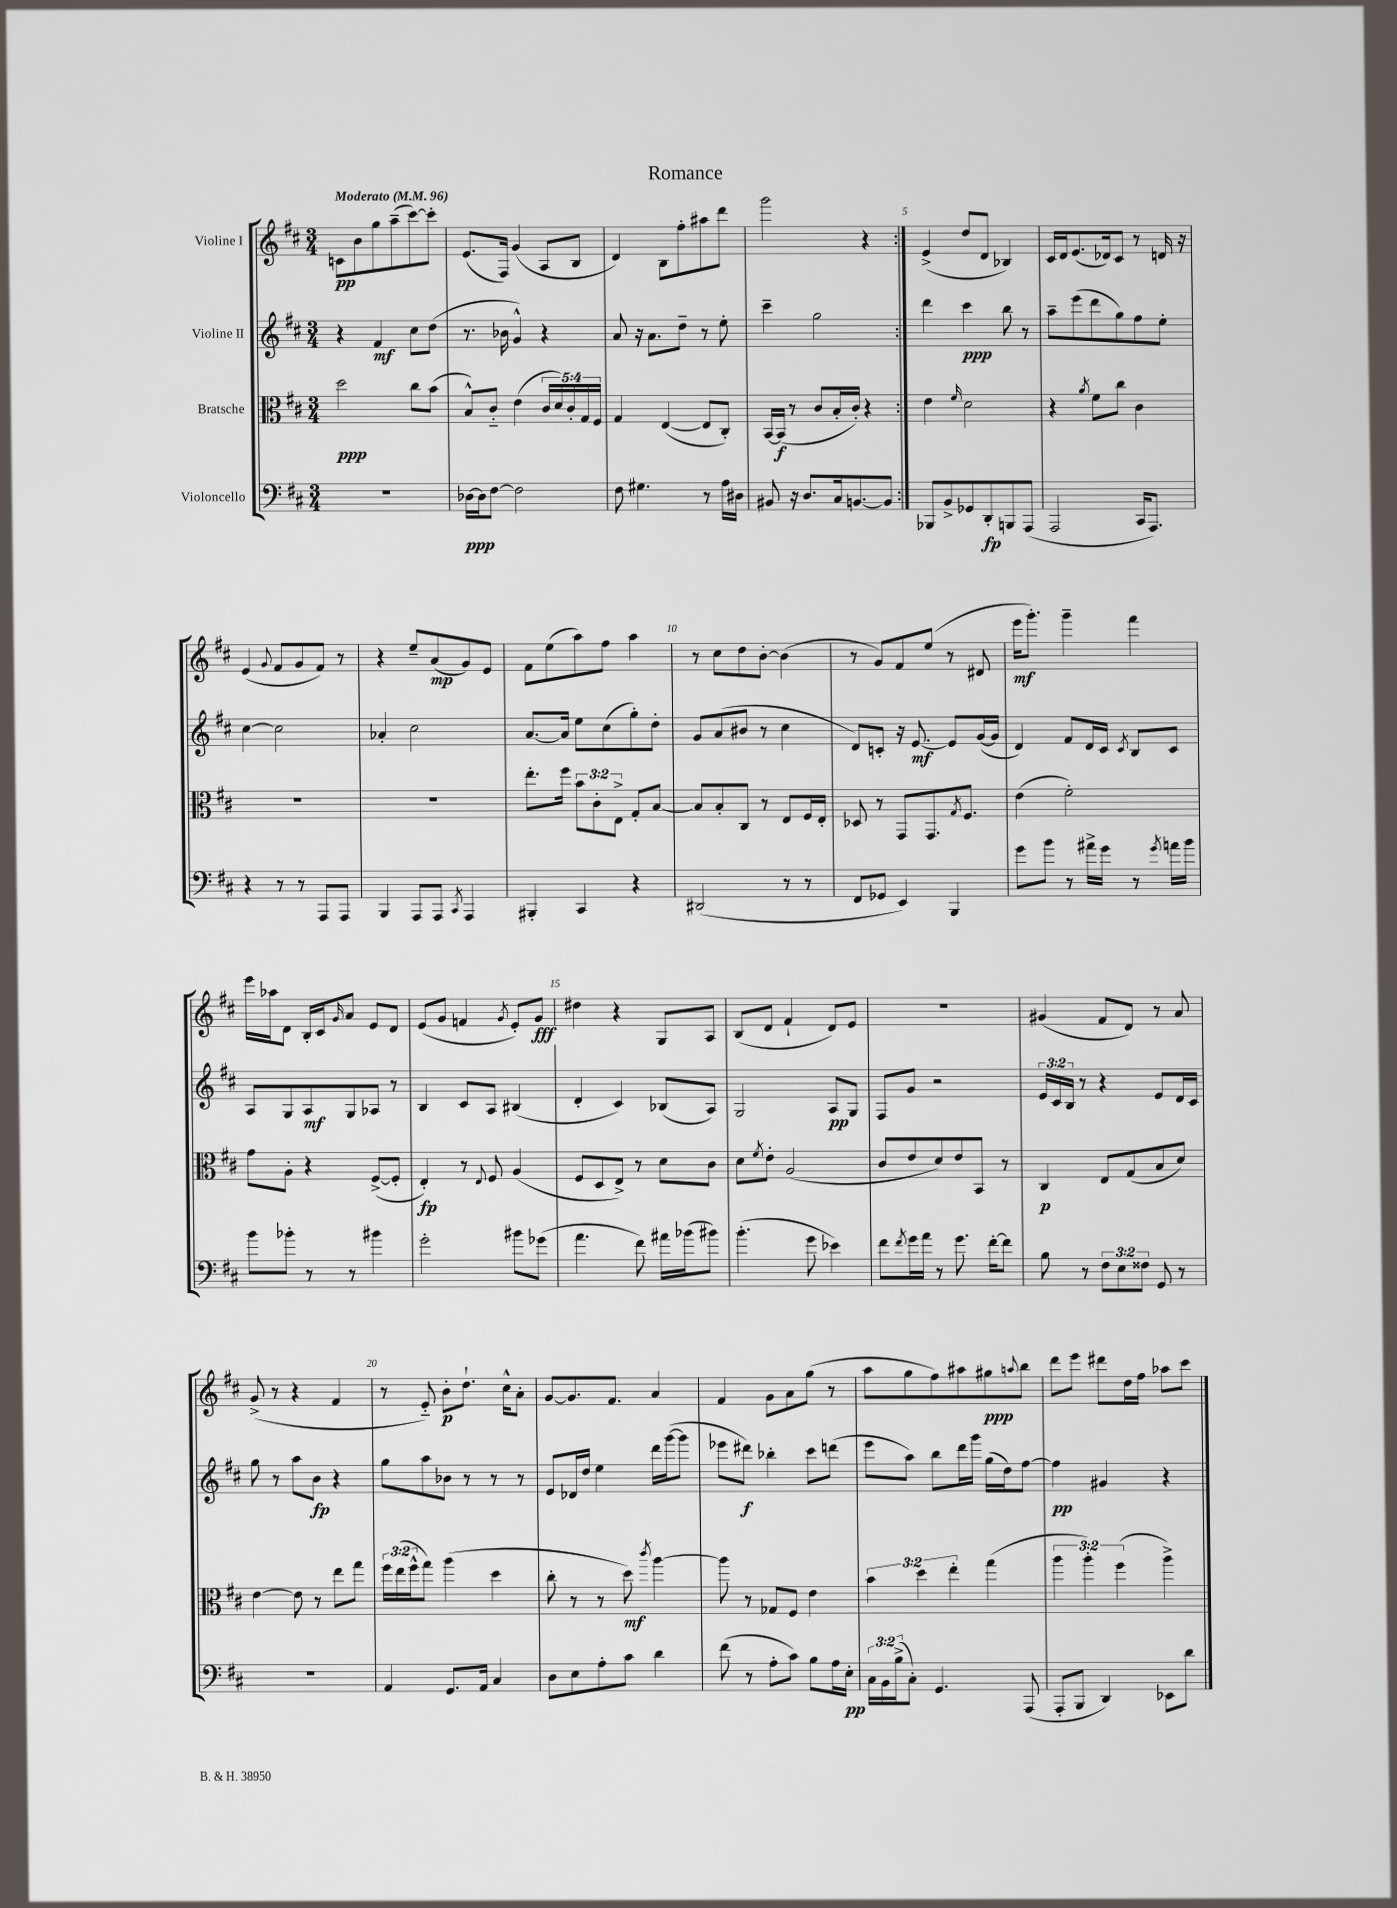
\header { title = "Romance" }
<<
\new StaffGroup <<
\new Staff = "s0" \with { instrumentName = "Violine I" } {
    \clef treble \key d \major \numericTimeSignature \time 3/4 \tempo "Moderato" 4 = 96
    \repeat volta 2 { c'8\pp b'8 g''8 a''8--( cis'''8~) cis'''8-. |
    e'8.( fis16) g'4( a8 b8 |
    d'4) b8 fis''8-. ais''8 d'''8 |
    g'''2 r4 | }
    e'4->( d''8 d'8 bes4) |
    cis'16 d'16 e'8.( des'16) cis'8 r8 d'16 r16 |
    e'4( \appoggiatura { g'8 } fis'8 g'8 fis'8) r8 |
    r4 e''8-- a'8\mp( g'8) e'8 |
    fis'8 e''8( a''8) fis''8 a''4 |
    r8 cis''8 d''8 b'8~-. b'4( |
    r8 g'8) fis'8 e''8( r8 dis'8 |
    e'''16\mf g'''8.-.) g'''4-- fis'''4 |
    e'''16 aes''16 d'8 b16-. cis'16 \grace { g'16 } a'8 e'8 d'8 |
    e'8( g'8 f'4 \acciaccatura { g'8 } e'8-.) g'8\fff |
    dis''4 r4 g8 a8 |
    b8( d'8 fis'4-! d'8) e'8 |
    R2. |
    gis'4( fis'8 d'8) r8 a'8 |
    g'8->( r8 r4 fis'4 |
    r8 e'8-_) b'8-.\p d''8.-! cis''16-^ a'8-. |
    g'8~ g'8. fis'8. a'4 |
    fis'4 g'8 a'8 g''8( r8 |
    a''8 g''8 fis''8) ais''8 gis''8\ppp \appoggiatura { a''8 } b''8 |
    d'''8 e'''8 dis'''8 d''16 fis''16 aes''8 cis'''8 \bar "|." |
}
\new Staff = "s1" \with { instrumentName = "Violine II" } {
    \clef treble \key d \major \numericTimeSignature \time 3/4 \override Staff.TupletNumber.text = #tuplet-number::calc-fraction-text
    \repeat volta 2 { r4 fis'4\mf cis''8 d''8( |
    r8. bes'16 g'4-^) r4 |
    a'8 r16 a'8. d''8-- r8 e''8-. |
    cis'''4-- g''2 | }
    d'''4 cis'''4\ppp b''8 r8 |
    a''8-- e'''8( d'''8 g''8) fis''8 e''8-. |
    cis''4~ cis''2 |
    aes'4-. cis''2 |
    a'8.~ a'16 e''8 cis''8( g''8-.) d''8-. |
    g'8 a'8( bis'8 r8 cis''4 |
    d'8) c'8-. r16 e'8.~\mf e'8 g'16~( g'16 |
    d'4) fis'8 d'16 cis'16 \acciaccatura { cis'8 } b8 cis'8 |
    a8 g8 a8\mf g8 aes8 r8 |
    b4 cis'8 a8 bis4( |
    d'4-. cis'4) bes8( a8) |
    g2 a8\pp g8 |
    fis8 g'8 r2 |
    \tuplet 3/2 { e'16 cis'16 b16 } r8 r4 e'8 d'16 cis'16 |
    g''8 r8 a''8 b'8\fp r4 |
    g''8 a''8 bes'8 r8 r8 r8 |
    e'8 des'16 d''16 e''4 d'''16 g'''16~( g'''8 |
    ees'''8 dis'''8\f) bes''4-. cis'''8 d'''8( |
    e'''8 a''8) b''8 d'''16 g'''16 g''16( d''16) fis''8~ |
    fis''4\pp gis'4 r4 \bar "|." |
}
\new Staff = "s2" \with { instrumentName = "Bratsche" } {
    \clef alto \key d \major \numericTimeSignature \time 3/4 \override Staff.TupletNumber.text = #tuplet-number::calc-fraction-text
    \repeat volta 2 { d''2\ppp cis''8 b'8( |
    b8-^) cis'8-_ e'4( \tuplet 5/4 { cis'16 d'16) cis'16-. g16 fis16 } |
    g4 e4~( e8 cis8-.) |
    b,16~ b,16\f( r8 cis'8 b16-. cis'16-.) r4 | }
    e'4 \grace { fis'16 } d'2 |
    r4 \acciaccatura { a'8 } fis'8 cis''8 cis'4 |
    R2. |
    R2. |
    e''8.-. fis''16 \tuplet 3/2 { b'8 cis'8-. e8-> } g8-. b8~ |
    b8 b8-. cis8 r8 e8 fis16 e16-. |
    des8 r8 g,8 g,8. \acciaccatura { g8 } fis8. |
    e'4( fis'2-.) |
    g'8 a8-. r4 fis8~->( fis8-. |
    e4-.\fp) r8 \appoggiatura { e8 } fis8 a4( |
    fis8 d8 e8->) r8 d'8 cis'8 |
    d'8 \acciaccatura { fis'8 } e'8-. a2( |
    cis'8 e'8 d'8) e'8 b,8 r8 |
    cis4\p e8 g8( b8 d'8) |
    e'4~ e'8 r8 e''8 g''8 |
    \tuplet 3/2 { fis''16 e''16( fis''16-^ } g''8) a''4( d''4 |
    cis''8-. r8 r8 d''8\mf) \acciaccatura { cis'''8 } a''4~ |
    a''8 r8 ges8 fis8 e'4 |
    \tuplet 3/2 { b'4 d''4 e''4-. } g''4( |
    \tuplet 3/2 { a''4 a''4-.) fis''4( } a''4->) \bar "|." |
}
\new Staff = "s3" \with { instrumentName = "Violoncello" } {
    \clef bass \key d \major \numericTimeSignature \time 3/4 \override Staff.TupletNumber.text = #tuplet-number::calc-fraction-text
    \repeat volta 2 { R2. |
    des16~\ppp des16 fis8~ fis2 |
    fis8 gis4. r8 a16 dis16 |
    bis,8 r16 d8. cis16 b,8.~ b,8 | }
    bes,,8 b,8-> ges,8 d,8-.\fp b,,8 a,,8( |
    a,,2 cis,16 a,,8.) |
    r4 r8 r8 a,,8 a,,8 |
    b,,4 a,,8 a,,8 \acciaccatura { cis,8 } a,,4 |
    bis,,4-. cis,4 r4 |
    dis,2( r8 r8 |
    fis,8 ges,8 e,4) b,,4 |
    g'8 b'8 r8 ais'16-> g'16 r8 \acciaccatura { g'8 } a'16 b'16 |
    b'8 bes'8-. r8 r8 bis'4 |
    g'2-. bis'8 ges'8( |
    a'4. fis'8) ais'16 bes'16( bis'8) |
    b'4.-.( g'8 ees'4) |
    fis'8 \acciaccatura { fis'8 } g'16 a'16 r8 g'8. fis'16~-. fis'8 |
    b8 r8 \tuplet 3/2 { fis8 e8 fisis8 } g,8 r8 |
    R2. |
    a,4 g,8. a,16 cis4 |
    d8 e8 a8-. cis'8 d'4 |
    fis'8( r8 a8-. cis'8) b8 a16 e16-.\pp |
    \tuplet 3/2 { cis16 b,16 b16->( } cis8-.) g,4. a,,8( |
    a,,8-. b,,8 d,4) ees,8 d'8 \bar "|." |
}
>>
>>
\layout { \context { \Score \override BarNumber.break-visibility = ##(#f #t #t) barNumberVisibility = #(every-nth-bar-number-visible 5) } }
